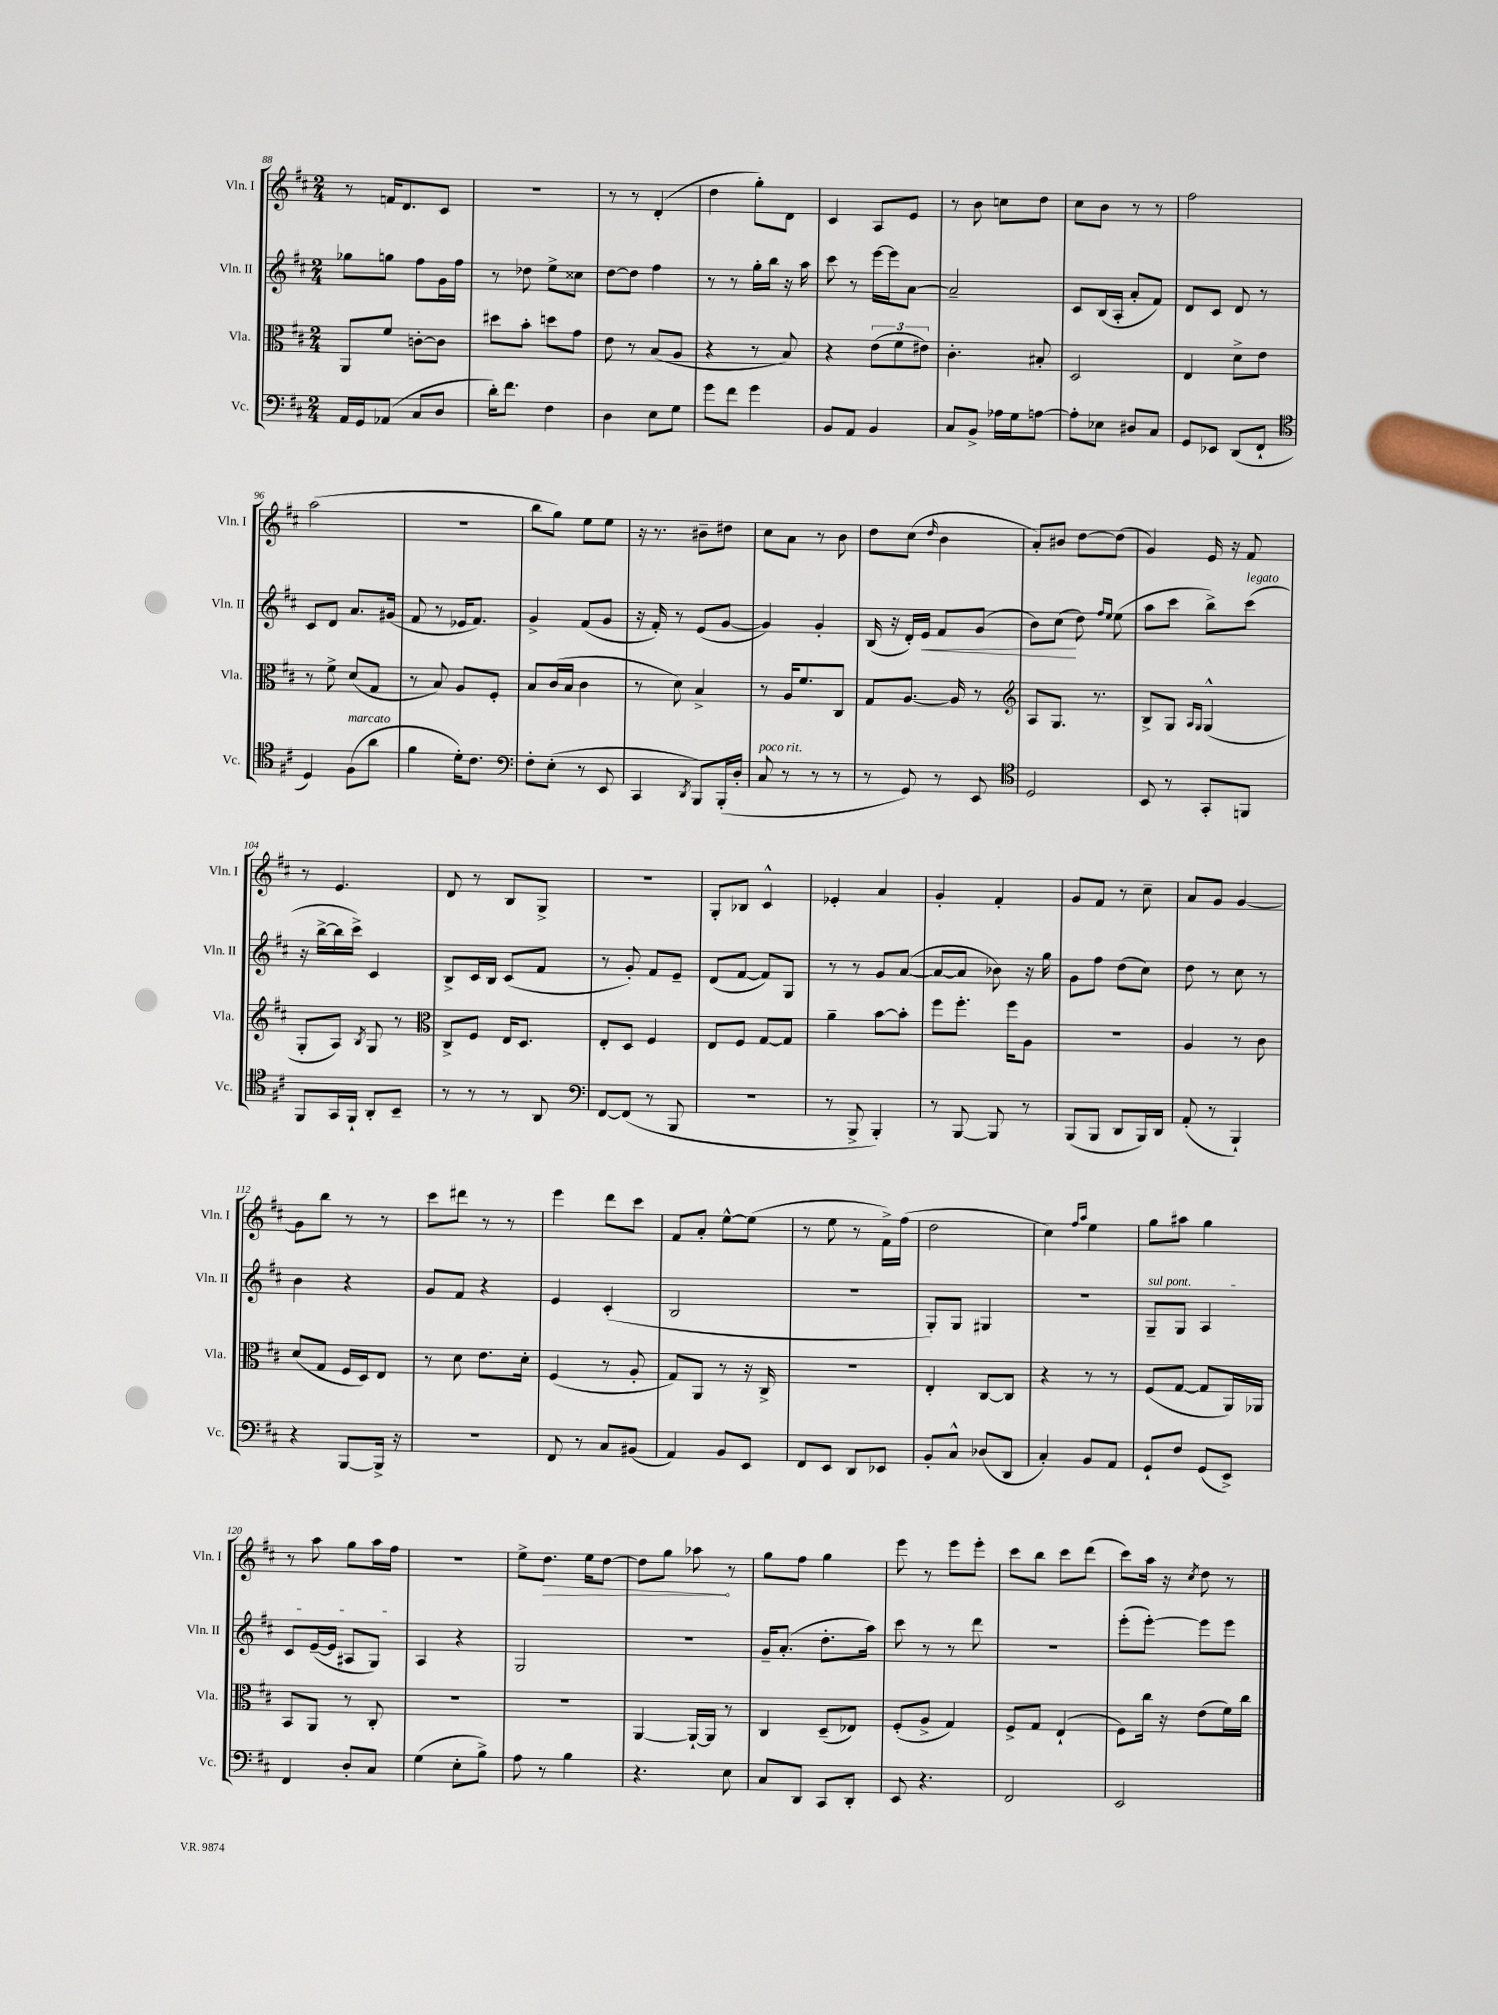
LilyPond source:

<<
\new StaffGroup <<
\new Staff = "s0" \with { instrumentName = "Vln. I" shortInstrumentName = "Vln. I" } {
    \clef treble \key d \major \numericTimeSignature \time 2/4
    r8 f'16 d'8. cis'8 |
    R2 |
    r8 r8 d'4-.( |
    d''4 g''8-.) d'8 |
    cis'4 a8 e'8 |
    r8 b'8 c''8 d''8 |
    cis''8 b'8 r8 r8 |
    fis''2 |
    a''2( |
    r2 |
    b''8 g''8) e''8 e''8 |
    r16 r8. bis'8-- dis''8 |
    cis''8 a'8 r8 b'8 |
    d''8 cis''8( \grace { d''16 } b'4 |
    a'8-.) bis'8 d''8~ d''8( |
    g'4) e'16 r16 fis'8 |
    r8 e'4. |
    d'8 r8 b8 g8-> |
    r2 |
    g8-. bes8 cis'4-^ |
    ees'4-. a'4 |
    g'4-. fis'4-. |
    g'8 fis'8 r8 cis''8-- |
    a'8 g'8 g'4~ |
    g'8 b''8 r8 r8 |
    cis'''8 dis'''8 r8 r8 |
    e'''4 d'''8 cis'''8 |
    fis'8 a'8-. e''8~-^ e''8( |
    r8 e''8 r8 fis'16->) fis''16( |
    d''2 |
    cis''4) \grace { fis''16 a''16 } e''4 |
    g''8 ais''8 g''4 |
    r8 a''8 g''8 a''16 fis''16 |
    r2 |
    e''8-> \once \override Hairpin.circled-tip = ##t d''8.\> e''16 d''8~ |
    d''8 g''8 aes''8\! r8 |
    g''8 fis''8 g''4 |
    e'''8 r8 e'''8 e'''8-. |
    cis'''8 b''8 cis'''8 d'''8( |
    cis'''8) a''16 r16 \acciaccatura { cis''8 } d''8 r8 \bar "|." |
}
\new Staff = "s1" \with { instrumentName = "Vln. II" shortInstrumentName = "Vln. II" } {
    \clef treble \key d \major \numericTimeSignature \time 2/4
    ges''8 g''8 fis''8 g'16 fis''16 |
    r8 des''8 e''8-> cisis''8 |
    d''8~ d''8 fis''4 |
    r8 r8 g''16-. b''16 r16 a''16 |
    cis'''8 r8 e'''16~ e'''16 a'8~ |
    a'2-- |
    cis'8 b16( a16-. a'8-. fis'8) |
    d'8 cis'8 d'8 r8 |
    cis'8 d'8 a'8. gis'16( |
    fis'8 r8 ees'16 fis'8.) |
    g'4-> fis'8( g'8 |
    r16 fis'16-.) r8 e'8( g'8~ |
    g'4) g'4-. |
    b16( r16 d'16-.) e'16\< fis'8 g'8( |
    b'8) cis''8\!( d''8) \grace { fis''16 e''16 } e''8( |
    a''8 cis'''8 b''8->) cis'''8^\markup { \italic "legato" }( |
    r16 b''16~-> b''16 cis'''16->) cis'4 |
    b8-> cis'16 b16 cis'8( fis'8 |
    r8 g'8-.) fis'8 e'8-- |
    d'8( fis'8~ fis'8) g8 |
    r8 r8 g'8 a'8~( |
    a'8~ a'8 bes'8) r16 g''16 |
    g'8 fis''8 d''8( cis''8) |
    d''8 r8 cis''8 r8 |
    b'4 r4 |
    g'8 fis'8 r4 |
    e'4 cis'4-.( |
    b2 |
    R2 |
    g8-.) g8 gis4 |
    R2 |
    \once \override TextSpanner.bound-details.left.text = \markup { \italic "sul pont." } g8--\startTextSpan g8 a4 |
    cis'8 e'16~--( e'16 ais8 g8\stopTextSpan) |
    a4 r4 |
    g2 |
    r2 |
    g'16-- a'8.-.( d''8.-. a''16) |
    cis'''8 r8 r8 d'''8 |
    r2 |
    e'''8-.( e'''8~-.) e'''8 e'''8 \bar "|." |
}
\new Staff = "s2" \with { instrumentName = "Vla." shortInstrumentName = "Vla." } {
    \clef alto \key d \major \numericTimeSignature \time 2/4
    a,8 fis'8 c'8~-. c'8 |
    dis''8 b'8-. d''8 g'8 |
    e'8 r8 b8( a8 |
    r4 r8 b8) |
    r4 \tuplet 3/2 { e'8( fis'8 eis'8) } |
    cis'4.-. bis8-. |
    d2 |
    e4 d'8-> e'8 |
    r8 fis'8-> d'8( g8 |
    r8 b8) a8 fis8-. |
    b8 cis'16( b16 cis'4 |
    r8 d'8) b4-> |
    r8 a16 fis'8. cis8 |
    g8 a8.~ a16 r8 |
    \clef treble a8 g8. r8. |
    b8-> g8 \grace { a16 g16 } g4-^( |
    g8-. a8) \acciaccatura { b8 } g8 r8 |
    \clef alto cis8-> fis8 e16 d8. |
    e8-. d8 fis4 |
    e8 fis8 g8~ g8 |
    a'4-- b'8~ b'8-. |
    fis''8 fis''8.-. fis''16 a8 |
    R2 |
    a4 r8 cis'8 |
    d'8( g8 fis16 d16) e8 |
    r8 d'8 e'8. d'16-. |
    fis4( r8 a8-. |
    g8) a,8 r8 r16 cis16-> |
    R2 |
    e4-. cis8~ cis8 |
    r4 r8 r8 |
    fis8( g8~ g8 a,16) aes,16 |
    b,8 a,8 r8 cis8-. |
    r2 |
    R2 |
    a,4~ a,16~-! a,16 r8 |
    cis4 d8--( ees8) |
    fis8-.( a8-> g4) |
    fis8-> g8 e4-!( |
    fis8) cis''16 r16 e'8( fis'16) cis''16 \bar "|." |
}
\new Staff = "s3" \with { instrumentName = "Vc." shortInstrumentName = "Vc." } {
    \clef bass \key d \major \numericTimeSignature \time 2/4
    a,16 g,16 aes,8( cis8 d8 |
    d'16-.) fis'8. fis4 |
    d4 e8 g8 |
    g'8 fis'8 g'4 |
    b,8 a,8 b,4 |
    cis8 b,8-> aes16 g16 a8~ |
    a8-. ees8 dis8 cis8 |
    g,8 ees,8 d,8( fis,8-! |
    \clef tenor d4) fis8^\markup { \italic "marcato" }( a'8 |
    fis'4 d'16-.) cis'8. |
    \clef bass fis8-. e8-.( r8 e,8 |
    cis,4 \acciaccatura { d,8 } b,,8) b,,16-.( d16-. |
    cis8^\markup { \italic "poco rit." } r8 r8 r8 |
    r8 g,8) r8 e,8 |
    \clef tenor d2 |
    b,8 r8 g,8-. f,8 |
    fis,8 g,16 fis,16-! a,8-. b,8-- |
    r8 r8 r8 a,8 |
    \clef bass fis,8~ fis,8( r8 b,,8 |
    R2 |
    r8 b,,8-> b,,4-.) |
    r8 b,,8~ b,,8 r8 |
    b,,8( b,,8 d,8 b,,16) d,16 |
    a,8-.( r8 b,,4-!) |
    r4 b,,8~ b,,16-> r16 |
    R2 |
    fis,8 r8 cis8 bis,8( |
    a,4) b,8 e,8 |
    fis,8 e,8 d,8 ees,8 |
    b,8-. cis8-^ des8( d,8 |
    cis4-.) b,8 a,8 |
    g,8-! fis8 g,8( e,8->) |
    fis,4 d8-. cis8 |
    g4( e8-. b8->) |
    a8 r8 b4 |
    r4. e8 |
    cis8 d,8 cis,8 d,8-. |
    e,8 r4. |
    fis,2 |
    e,2 \bar "|." |
}
>>
>>
\layout { \context { \Score currentBarNumber = #88 } }
